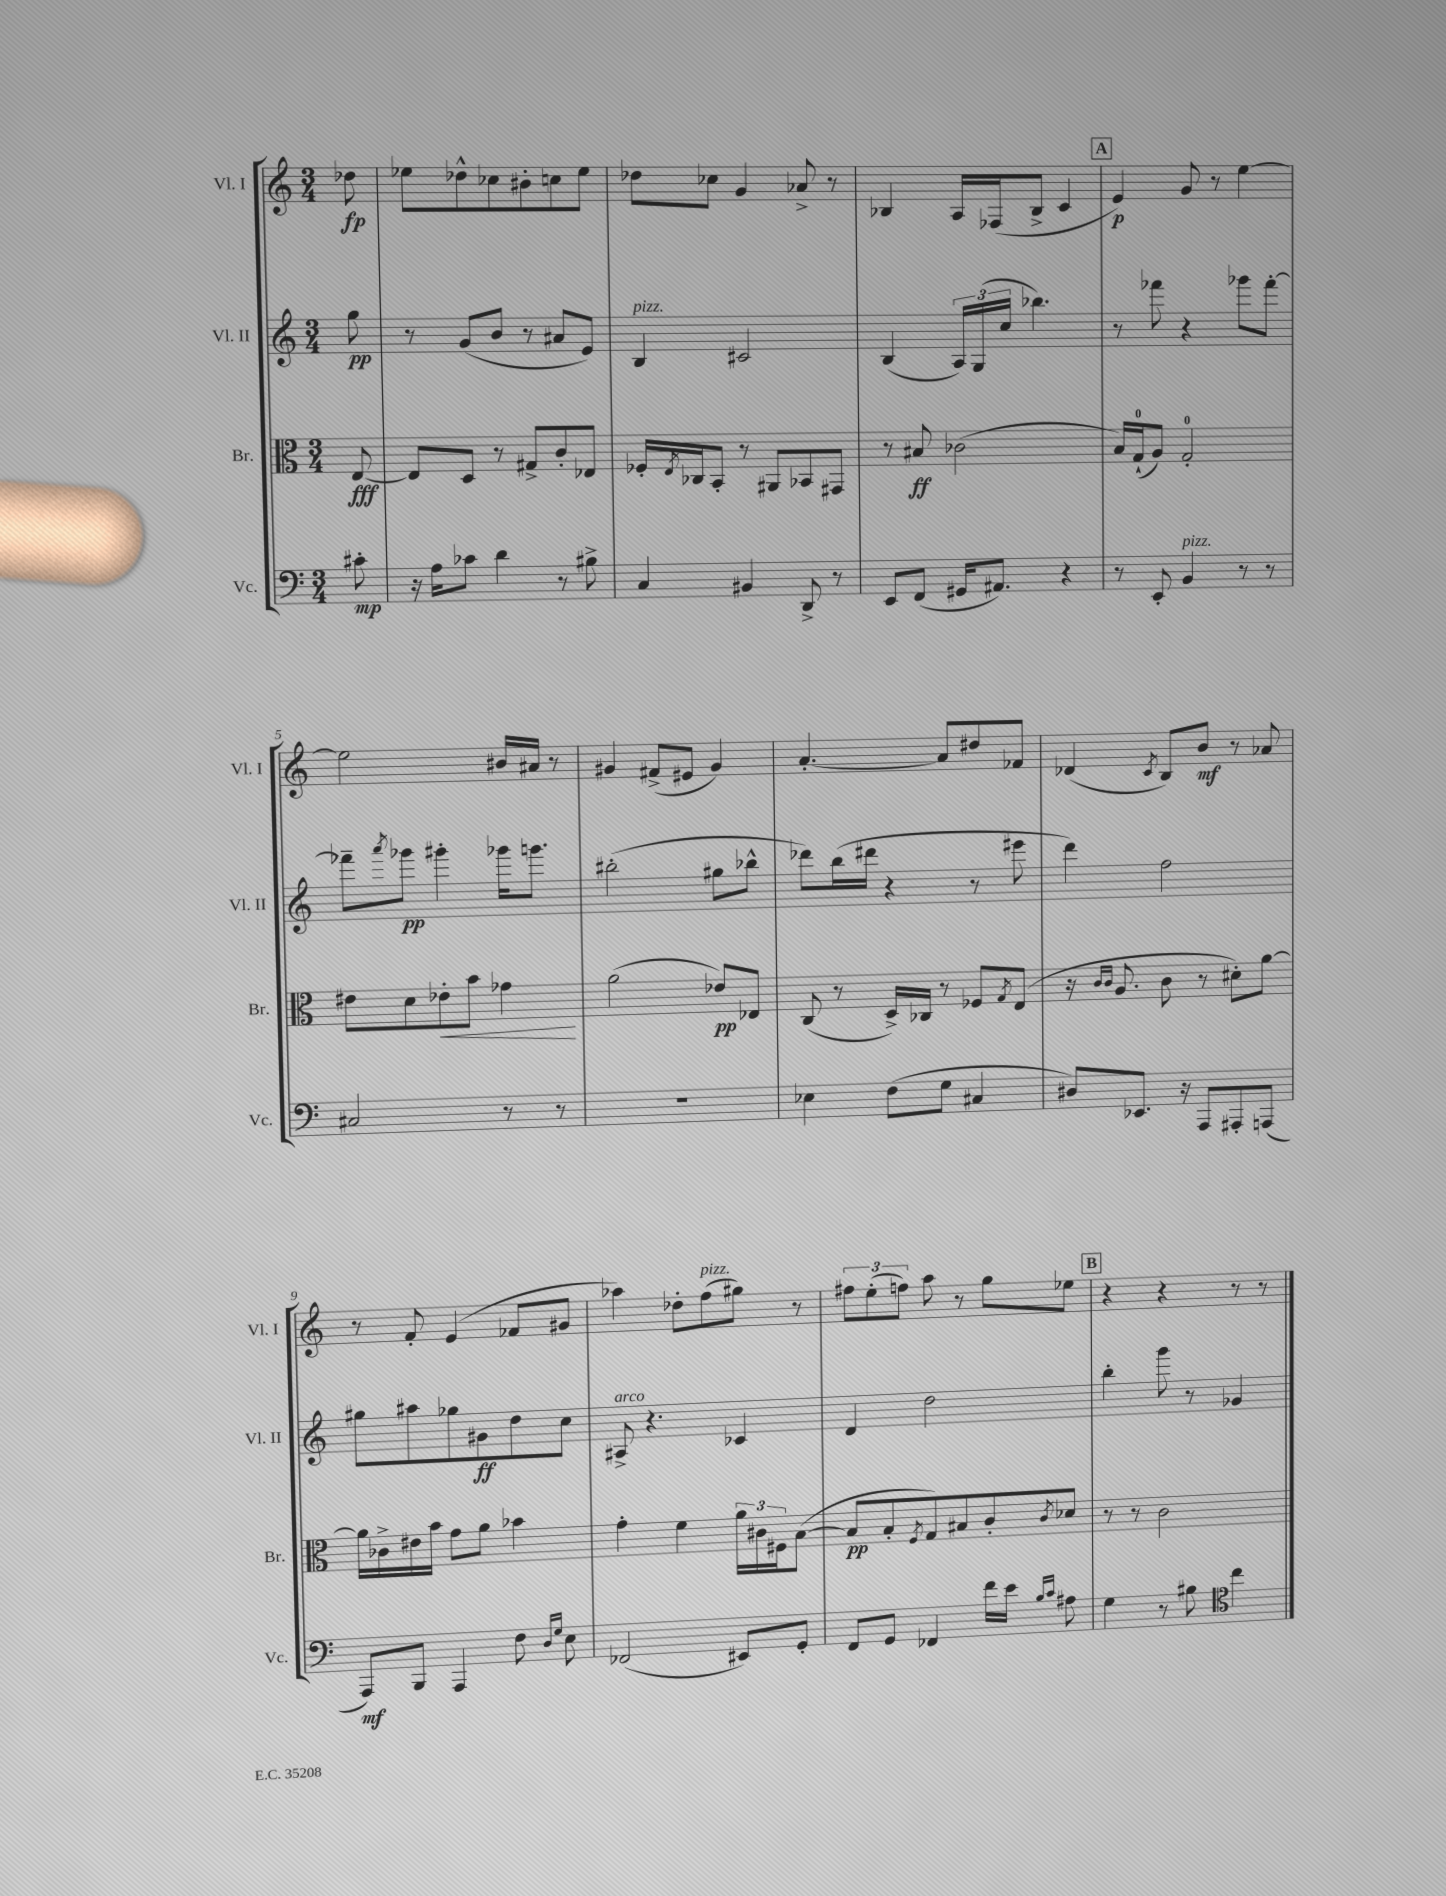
<<
\new StaffGroup <<
\new Staff = "s0" \with { instrumentName = "Vl. I" shortInstrumentName = "Vl. I" } {
    \clef treble \key c \major \numericTimeSignature \time 3/4 \partial 8
    des''8\fp |
    ees''8 des''8-^ ces''8 bis'8-. c''8 ees''8 |
    des''8 ces''8 g'4 aes'8-> r8 |
    bes4 a16 fes16( bes8-> c'4 |
    \mark \markup { \box "A" } e'4\p) g'8 r8 e''4~ |
    e''2 bis'16 ais'16 r8 |
    gis'4 fis'8->( eis'8 gis'4) |
    a'4.~-. a'8 dis''8 fes'8 |
    des'4( \acciaccatura { c'8 } b8) b'8\mf r8 aes'8 |
    r8 f'8-. e'4( fes'8 gis'8 |
    aes''4) des''8-. f''8^\markup { \italic "pizz." }( gis''8) r8 |
    \tuplet 3/2 { fis''8 e''8-.( f''8) } a''8 r8 g''8 ees''8 |
    \mark \markup { \box "B" } r4 r4 r8 r8 \bar "|." |
}
\new Staff = "s1" \with { instrumentName = "Vl. II" shortInstrumentName = "Vl. II" } {
    \clef treble \key c \major \numericTimeSignature \time 3/4 \partial 8
    g''8\pp |
    r8 g'8( b'8 r8 ais'8 e'8) |
    b4^\markup { \italic "pizz." } cis'2 |
    b4( \tuplet 3/2 { a16) g16( c''16 } bes''4.) |
    \mark \markup { \box "A" } r8 fes'''8 r4 ges'''8 fes'''8~-. |
    fes'''8-- \acciaccatura { a'''8 } ges'''8\pp gis'''4-. ges'''16 g'''8. |
    bis''2-.( gis''8 bes''8-^ |
    des'''8) b''16( dis'''16 r4 r8 eis'''8 |
    d'''4) f''2 |
    gis''8 ais''8 ges''8 gis'8\ff d''8 c''8 |
    ais8->^\markup { \italic "arco" } r4. ces'4 |
    d'4 d''2 |
    \mark \markup { \box "B" } b''4-. g'''8 r8 ges'4 \bar "|." |
}
\new Staff = "s2" \with { instrumentName = "Br." shortInstrumentName = "Br." } {
    \clef alto \key c \major \numericTimeSignature \time 3/4 \partial 8
    e8~\fff |
    e8 d8 r8 gis8-> c'8-. ees8 |
    fes16-. \acciaccatura { e8 } ces16 b,8-. r8 ais,8 bes,8 gis,8 |
    r8 bis8\ff ces'2( |
    \mark \markup { \box "A" } b16) g16-0-!( a8) g2-0-. |
    eis'8 d'8 ees'8-.\< b'8 ges'4\! |
    a'2( ees'8\pp) ees8 |
    c8( r8 d16->) ces16 r8 fes8 \acciaccatura { g8 } e8( |
    r16 \grace { c'16 c'16 } a8. c'8 r8 dis'8-.) a'8~ |
    a'16 ces'16-> eis'16 b'16 g'8 a'8 bes'4 |
    g'4-. f'4 \tuplet 3/2 { a'16 cis'16 fis16 } b8~( |
    b8\pp b8-. \acciaccatura { f8 } g8) bis8 c'8-. \acciaccatura { c'8 } des'8 |
    \mark \markup { \box "B" } r8 r8 c'2 \bar "|." |
}
\new Staff = "s3" \with { instrumentName = "Vc." shortInstrumentName = "Vc." } {
    \clef bass \key c \major \numericTimeSignature \time 3/4 \partial 8
    cis'8-.\mp |
    r16 a16 ces'8 d'4 r8 bis8-> |
    c4 bis,4 d,8-> r8 |
    e,8 f,8( gis,16 ais,8.) r4 |
    \mark \markup { \box "A" } r8 e,8-. b,4^\markup { \italic "pizz." } r8 r8 |
    cis2 r8 r8 |
    R2. |
    ees4 f8( g8 cis4 |
    dis8) ees,8. r16 a,,8 ais,,8-. a,,8( |
    a,,8\mf) b,,8 a,,4 f8 \grace { d16 g16 } e8 |
    fes,2( eis,8) g,8-. |
    f,8 g,8 fes,4 f'16 e'16 \grace { b16 c'16 } ais8 |
    \mark \markup { \box "B" } g4 r8 bis8 \clef tenor c''4 \bar "|." |
}
>>
>>
